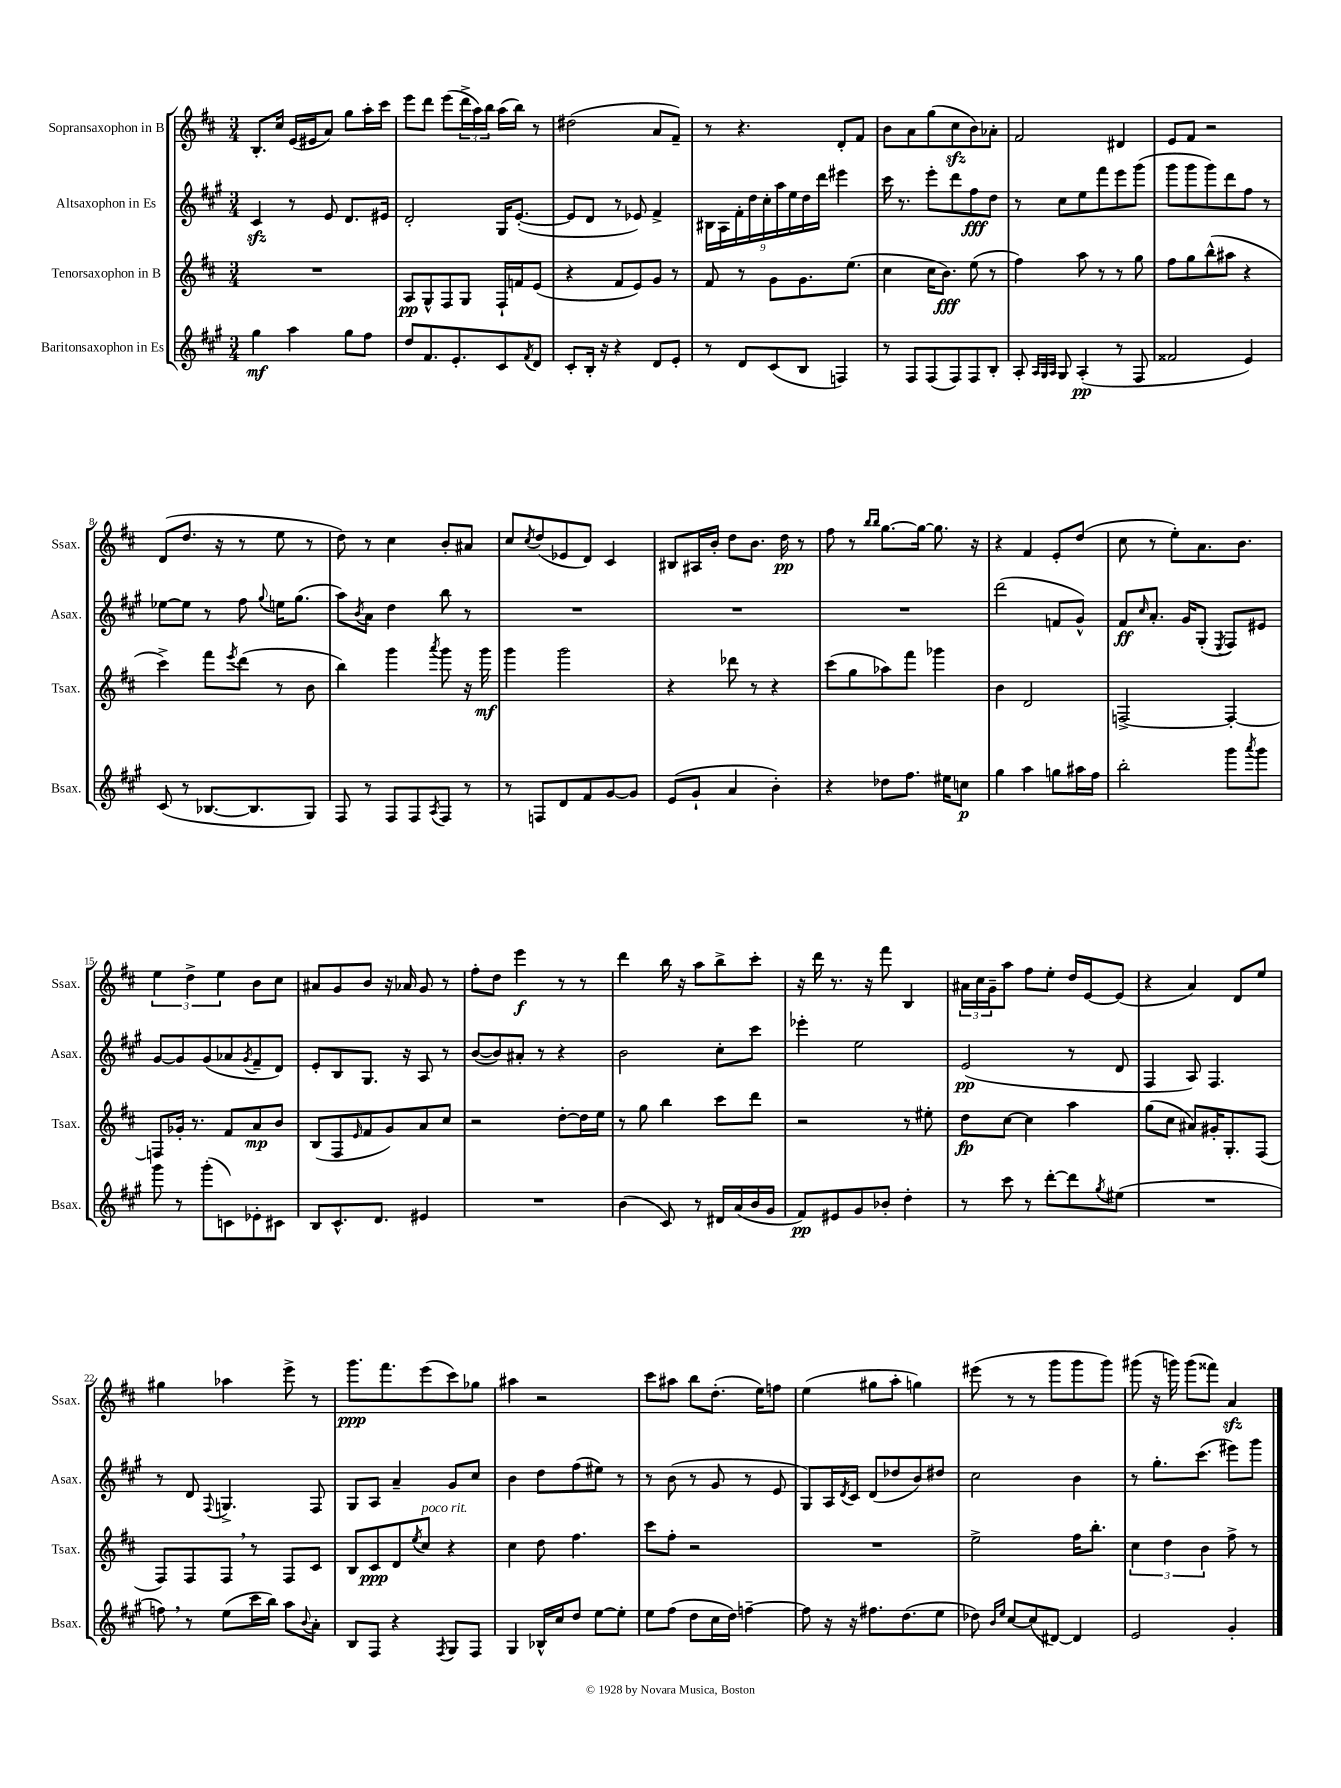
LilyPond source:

<<
\new StaffGroup <<
\new Staff = "s0" \with { instrumentName = "Sopransaxophon in B" shortInstrumentName = "Ssax." } {
    \clef treble \key d \major \numericTimeSignature \time 3/4
    b8.-. cis''16 e'16( eis'16 a'8) g''8 a''16-. cis'''16 |
    e'''8 d'''8 e'''8( \tuplet 3/2 { d'''16-> a''16) b''16 } a''16( b''16) r8 |
    dis''2( a'8 fis'8--) |
    r8 r4. d'8-. fis'8 |
    b'8 a'8 g''8( cis''8\sfz b'8) aes'8-. |
    fis'2 dis'4 |
    e'8 fis'8 r2 |
    d'8( d''8. r16 r8 e''8 r8 |
    d''8) r8 cis''4 b'8-. ais'8 |
    cis''8 \acciaccatura { cis''8 } d''8( ees'8 d'8) cis'4 |
    bis8 ais16 b'16-. d''8 b'8. d''16\pp r8 |
    fis''8 r8 \grace { b''16 b''16 } g''8.~ g''16~ g''8. r16 |
    r4 fis'4 e'8-. d''8( |
    cis''8 r8 e''8-.) a'8. b'8. |
    \tuplet 3/2 { e''4 d''4-> e''4 } b'8 cis''8 |
    ais'8 g'8 b'8 r16 aes'16 g'8 r8 |
    fis''8-. d''8 e'''4\f r8 r8 |
    d'''4 b''16 r16 a''8 b''8-> cis'''8-. |
    r16 d'''16 r8. r16 fis'''8 b4 |
    \tuplet 3/2 { ais'16 cis''16 g'16-- } a''8 fis''8 e''8-. d''16 e'16~ e'8( |
    r4 a'4) d'8 e''8 |
    gis''4 aes''4 e'''8-> r8 |
    g'''8.\ppp fis'''8. e'''8( cis'''8) ges''8 |
    ais''4 r2 |
    cis'''8 ais''8 b''8 d''8.-.( e''16) f''8 |
    e''4( gis''8 a''8-. g''4) |
    eis'''8( r8 r8 g'''8 g'''8 g'''8) |
    gis'''8( r16 g'''16) g'''8( fisis'''8) a'4\sfz \bar "|." |
}
\new Staff = "s1" \with { instrumentName = "Altsaxophon in Es" shortInstrumentName = "Asax." } {
    \clef treble \key a \major \numericTimeSignature \time 3/4
    cis'4\sfz r8 e'8 d'8. eis'16 |
    d'2-. gis16 e'8.~-.( |
    e'8 d'8 r8 ees'8) fis'4-> |
    \tuplet 9/8 { bis16 a16 fis'16-. d''16 cis''16-. a''16 e''16 d''16 d'''16 } eis'''4 |
    cis'''16 r8. e'''8-. d'''8 fis''8\fff d''8 |
    r8 cis''8 e''8 fis'''8 e'''8 gis'''8( |
    gis'''8 gis'''8 gis'''8) d'''8 fis''8 r8 |
    ees''8~ ees''8 r8 fis''8 \appoggiatura { gis''8 } e''16 gis''8.( |
    a''8) \acciaccatura { b'8 } a'8 d''4 b''8 r8 |
    R2. |
    R2. |
    R2. |
    d'''2( f'8 gis'8-^) |
    fis'8\ff \grace { cis''16 } a'8.-. gis'16 gis8-.( \acciaccatura { e8 } fis8) eis'8 |
    gis'8~ gis'8 gis'8( aes'8 \acciaccatura { gis'8 } fis'8-- d'8) |
    e'8-. b8 gis8. r16 a8 r8 |
    b'8~( b'8) ais'8-. r8 r4 |
    b'2 cis''8-. cis'''8 |
    ees'''4-. e''2 |
    e'2\pp( r8 d'8 |
    fis4 a8) fis4. |
    r8 d'8 \appoggiatura { fis8 } g4.-> fis8 |
    gis8 a8 a'4-- gis'8 cis''8 |
    b'4 d''8 fis''8( eis''8) r8 |
    r8 b'8( r8 gis'8 r8 e'8 |
    gis8) a16 \acciaccatura { d'8 } cis'16 d'8( des''8 b'8) dis''8 |
    cis''2 b'4 |
    r8 gis''8.-. cis'''8.( eis'''8) gis'''8 \bar "|." |
}
\new Staff = "s2" \with { instrumentName = "Tenorsaxophon in B" shortInstrumentName = "Tsax." } {
    \clef treble \key d \major \numericTimeSignature \time 3/4
    R2. |
    a8\pp g8-^ fis8 g8 fis16-! f'16 e'8( |
    r4 fis'8 e'8) g'8 r8 |
    fis'8 r8 g'8 g'8. e''8.( |
    cis''4 cis''16 b'8.\fff) e''8( r8 |
    fis''4) a''8 r8 r8 g''8 |
    fis''8 g''8 b''8-^( ais''8 r4 |
    cis'''4->) fis'''8 \acciaccatura { e'''8 } d'''8( r8 b'8 |
    b''4) g'''4 \acciaccatura { a'''8 } g'''8 r16 g'''16\mf |
    g'''4 g'''2 |
    r4 des'''8 r8 r4 |
    cis'''8( g''8 aes''8) fis'''8 ges'''4 |
    b'4 d'2 |
    f2~-> f4~-. |
    f8 ges'16-. r8. fis'8 a'8\mp b'8 |
    b8( fis8 \grace { e'16 } fis'8 g'8) a'8 cis''8 |
    r2 d''8~-. d''16 e''16 |
    r8 g''8 b''4 cis'''8 d'''8 |
    r2 r8 eis''8-. |
    d''8\fp cis''8~ cis''4 a''4 |
    g''8( cis''8 ais'8) gis'16-. g8.-. fis8( |
    fis8) fis8 fis8 \breathe r8 fis8 cis'8 |
    b8 cis'8\ppp d'8 \acciaccatura { e''8 } cis''8^\markup { \italic "poco rit." } r4 |
    cis''4 d''8 fis''4. |
    cis'''8 fis''8-. r2 |
    R2. |
    e''2-> fis''16 b''8.-. |
    \tuplet 3/2 { cis''4 d''4 b'4 } fis''8-> r8 \bar "|." |
}
\new Staff = "s3" \with { instrumentName = "Baritonsaxophon in Es" shortInstrumentName = "Bsax." } {
    \clef treble \key a \major \numericTimeSignature \time 3/4
    gis''4\mf a''4 gis''8 fis''8 |
    d''8 fis'8. e'8.-. cis'8 \acciaccatura { fis'8 } d'8 |
    cis'8-. b16-. r16 r4 d'8 e'8-. |
    r8 d'8 cis'8( b8 f4) |
    r8 fis8 fis8( fis8) fis8 b8-. |
    a8-. \grace { a32 gis32 a32 } gis8 a4-.\pp( r8 fis8 |
    fisis'2 e'4) |
    cis'8( r8 bes8.~ bes8. gis8) |
    fis8 r8 fis8 fis8 \acciaccatura { a8 } fis8 r8 |
    r8 f8 d'8 fis'8 gis'8~ gis'8 |
    e'8( gis'8-! a'4 b'4-.) |
    r4 des''8 fis''8. eis''16 c''8\p |
    gis''4 a''4 g''8 ais''16 fis''16 |
    b''2-. gis'''8 \acciaccatura { a'''8 } gis'''8 |
    gis'''8 r8 gis'''8-.( c'8) ees'8-. cis'8 |
    b8 cis'8.-^ d'8. eis'4 |
    R2. |
    b'4( cis'8) r8 dis'16 a'16( b'16 gis'16 |
    fis'8\pp) eis'8 gis'8 bes'8-. d''4-. |
    r8 cis'''8 r8 d'''8~-. d'''8 \acciaccatura { gis''8 } eis''8( |
    R2. |
    f''8) \breathe r8 e''8( cis'''16 b''16) a''8 \appoggiatura { b'8 } a'8-. |
    b8 fis8 r4 \acciaccatura { fis8 } gis8 fis8 |
    gis4 bes16-^ cis''16 d''8 e''8~ e''8-. |
    e''8 fis''8( d''8 cis''16 d''16) f''4~-- |
    f''8 r16 r16 fis''8. d''8.( e''8 |
    des''8) \grace { b'16 e''16 } cis''8~ cis''8( dis'8~) dis'4 |
    e'2 gis'4-. \bar "|." |
}
>>
>>
